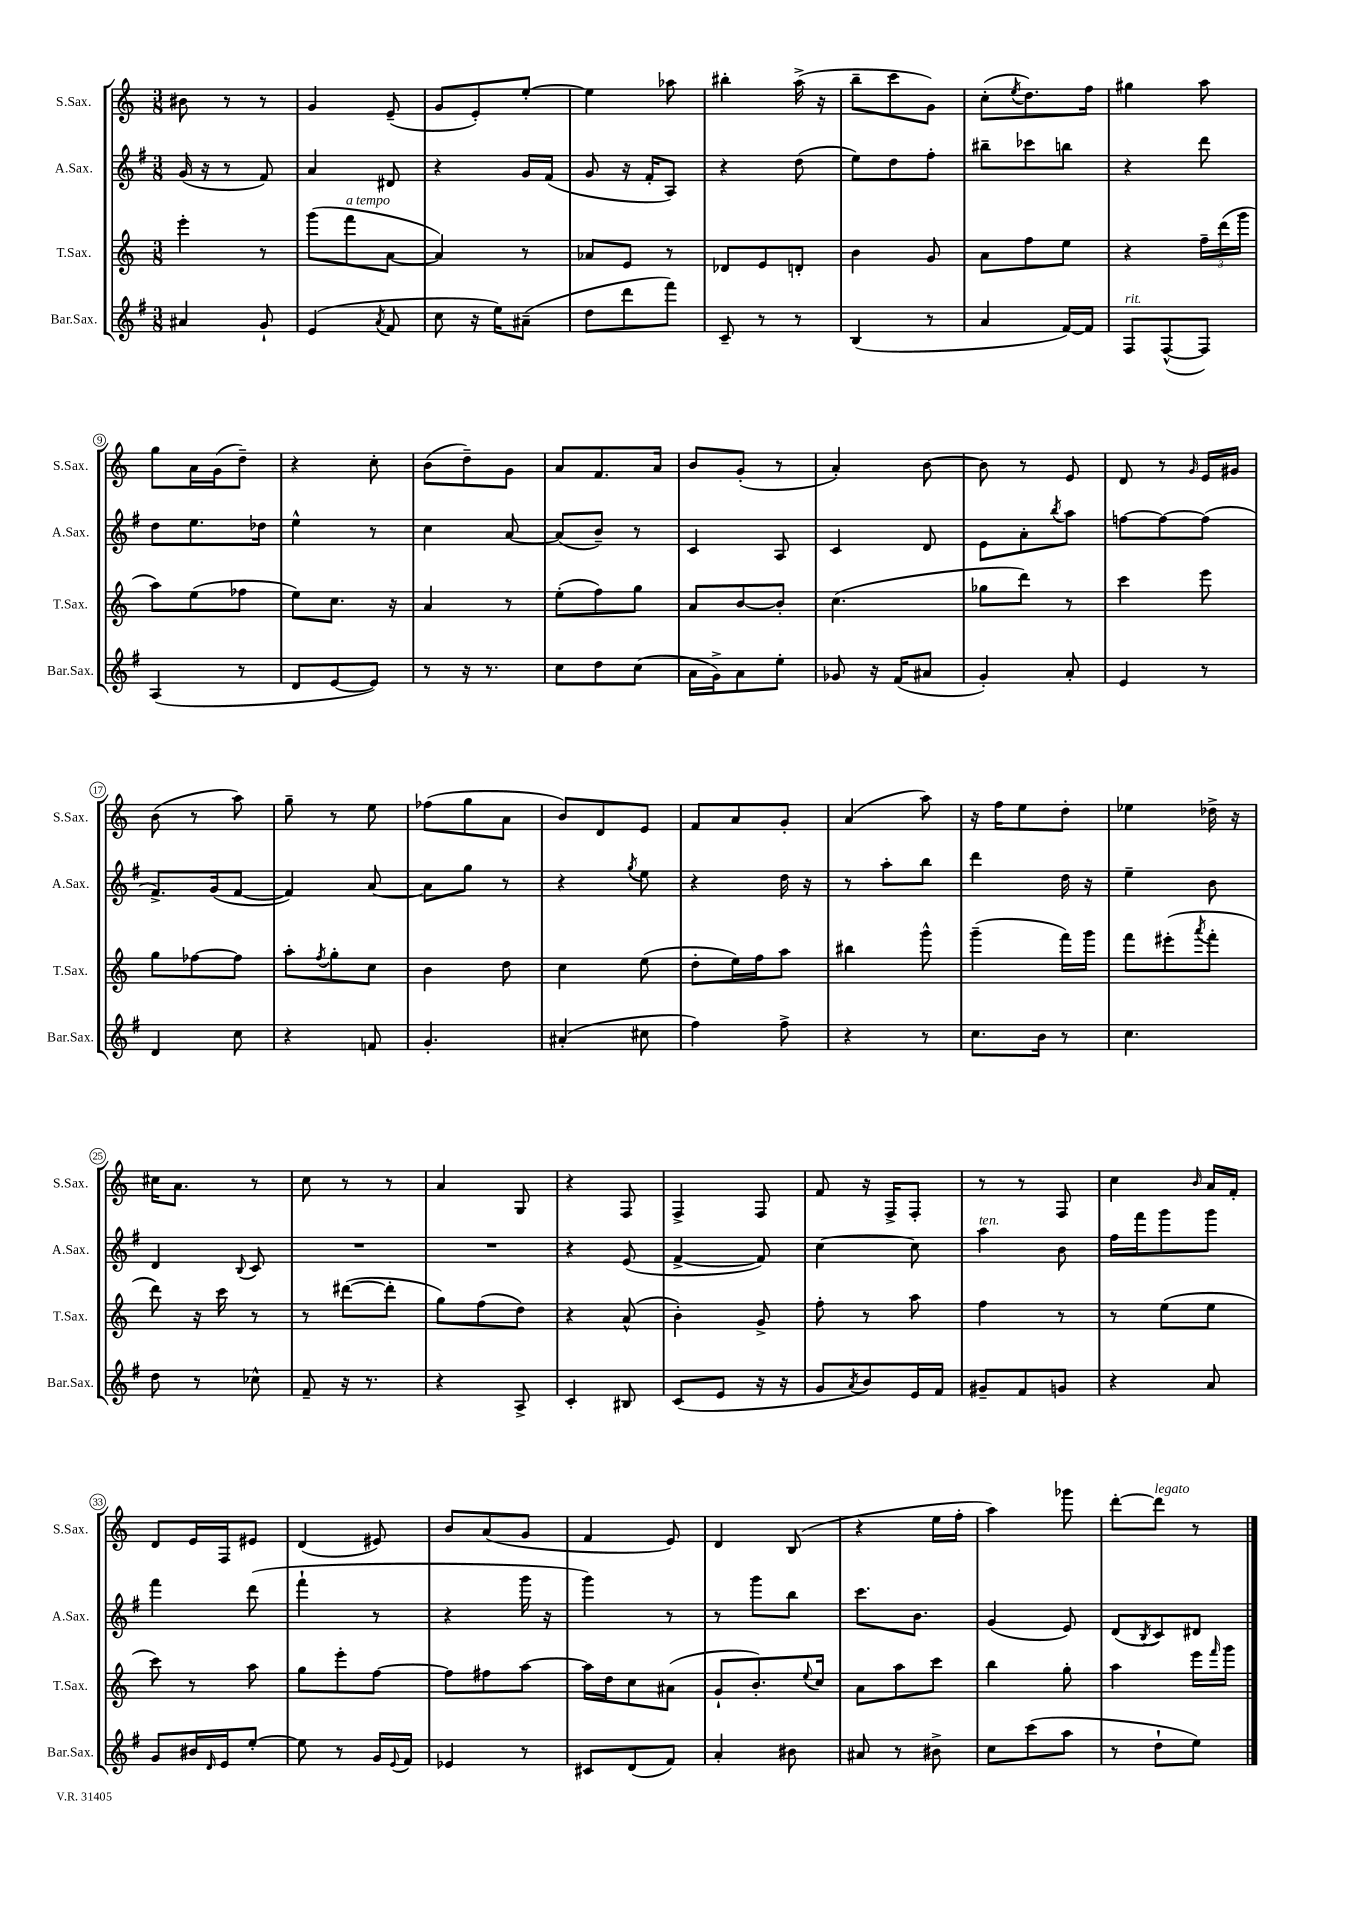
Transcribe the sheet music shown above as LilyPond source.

<<
\new StaffGroup <<
\new Staff = "s0" \with { instrumentName = "S.Sax." shortInstrumentName = "S.Sax." } {
    \clef treble \key c \major \numericTimeSignature \time 3/8
    bis'8 r8 r8 |
    g'4 e'8--( |
    g'8 e'8-.) e''8~-. |
    e''4 aes''8 |
    bis''4-. a''16->( r16 |
    b''8-- c'''8 g'8) |
    c''8-.( \acciaccatura { e''8 } d''8.) f''16 |
    gis''4 a''8 |
    g''8 a'16 g'16( d''8--) |
    r4 c''8-. |
    b'8( d''8--) g'8 |
    a'8 f'8. a'16 |
    b'8 g'8-.( r8 |
    a'4-.) b'8~ |
    b'8 r8 e'8 |
    d'8 r8 \grace { g'16 } e'16 gis'16 |
    b'8( r8 a''8) |
    g''8-- r8 e''8 |
    fes''8( g''8 a'8 |
    b'8) d'8 e'8 |
    f'8 a'8 g'8-. |
    a'4( a''8) |
    r16 f''16 e''8 d''8-. |
    ees''4 des''16-> r16 |
    cis''16 a'8. r8 |
    c''8 r8 r8 |
    a'4 g8 |
    r4 f8 |
    f4-> f8 |
    f'8 r16 f16-> f8-. |
    r8 r8 f8 |
    c''4 \grace { b'16 } a'16 f'16-. |
    d'8 e'16 f16 eis'8 |
    d'4( eis'8) |
    b'8 a'8( g'8 |
    f'4 e'8) |
    d'4 b8( |
    r4 e''16 f''16-. |
    a''4) ges'''8 |
    d'''8~-. d'''8^\markup { \italic "legato" } r8 \bar "|." |
}
\new Staff = "s1" \with { instrumentName = "A.Sax." shortInstrumentName = "A.Sax." } {
    \clef treble \key g \major \numericTimeSignature \time 3/8
    g'16( r16 r8 fis'8) |
    a'4 dis'8 |
    r4 g'16 fis'16( |
    g'8 r16 fis'16-. a8) |
    r4 d''8( |
    e''8) d''8 fis''8-. |
    bis''8-- ces'''8 b''8 |
    r4 d'''8 |
    d''8 e''8. des''16 |
    e''4-^ r8 |
    c''4 a'8~ |
    a'8( b'8--) r8 |
    c'4 a8 |
    c'4 d'8 |
    e'8 a'8-. \acciaccatura { b''8 } a''8 |
    f''8~ f''8~ f''8( |
    fis'8.->) g'16( fis'8~ |
    fis'4) a'8~ |
    a'8 g''8 r8 |
    r4 \acciaccatura { g''8 } e''8 |
    r4 d''16 r16 |
    r8 a''8-. b''8 |
    d'''4 d''16 r16 |
    e''4-- b'8 |
    d'4 \appoggiatura { b8 } c'8 |
    R4. |
    R4. |
    r4 e'8( |
    fis'4~-> fis'8) |
    c''4~ c''8 |
    a''4^\markup { \italic "ten." } b'8 |
    fis''16 fis'''16 g'''8 g'''8 |
    fis'''4 d'''8( |
    fis'''4-! r8 |
    r4 g'''16 r16 |
    g'''4) r8 |
    r8 g'''8 b''8 |
    c'''8. b'8. |
    g'4( e'8) |
    d'8( \acciaccatura { b8 } c'8) dis'8 \bar "|." |
}
\new Staff = "s2" \with { instrumentName = "T.Sax." shortInstrumentName = "T.Sax." } {
    \clef treble \key c \major \numericTimeSignature \time 3/8
    e'''4-. r8 |
    g'''8( f'''8^\markup { \italic "a tempo" } a'8~ |
    a'4) r8 |
    aes'8 e'8 r8 |
    des'8 e'8 d'8-. |
    b'4 g'8 |
    a'8 f''8 e''8 |
    r4 \tuplet 3/2 { f''16-- d'''16( g'''16 } |
    a''8) e''8( fes''8 |
    e''8) c''8. r16 |
    a'4 r8 |
    e''8-.( f''8) g''8 |
    a'8 b'8~ b'8-. |
    c''4.( |
    ges''8 d'''8) r8 |
    c'''4 e'''8 |
    g''8 fes''8~ fes''8 |
    a''8-. \acciaccatura { f''8 } g''8-. c''8 |
    b'4 d''8 |
    c''4 e''8( |
    d''8-. e''16) f''16 a''8 |
    bis''4 g'''8-^ |
    g'''4--( f'''16) g'''16 |
    f'''8 eis'''8-.( \acciaccatura { a'''8 } f'''8-. |
    d'''8) r16 c'''16 r8 |
    r8 dis'''8~( dis'''8-. |
    g''8) f''8( d''8) |
    r4 a'8-^( |
    b'4-.) g'8-> |
    f''8-. r8 a''8 |
    f''4 r8 |
    r8 e''8( e''8 |
    c'''8) r8 a''8 |
    g''8 e'''8-. f''8~ |
    f''8 fis''8 a''8~ |
    a''16 d''16 c''8 ais'8( |
    g'8-! b'8.-.) \appoggiatura { e''8 } c''16 |
    a'8 a''8 c'''8 |
    b''4 g''8-. |
    a''4 e'''16 \grace { f'''16 } g'''16 \bar "|." |
}
\new Staff = "s3" \with { instrumentName = "Bar.Sax." shortInstrumentName = "Bar.Sax." } {
    \clef treble \key g \major \numericTimeSignature \time 3/8
    ais'4 g'8-! |
    e'4( \acciaccatura { a'8 } fis'8 |
    c''8 r16 e''16) ais'8--( |
    d''8 d'''8 fis'''8) |
    c'8-- r8 r8 |
    b4( r8 |
    a'4 fis'16~) fis'16 |
    fis8^\markup { \italic "rit." } fis8~-^( fis8) |
    a4( r8 |
    d'8 e'8~ e'8) |
    r8 r16 r8. |
    c''8 d''8 c''8( |
    a'16 g'16->) a'8 e''8-. |
    ges'8 r16 fis'16( ais'8 |
    g'4-.) a'8-. |
    e'4 r8 |
    d'4 c''8 |
    r4 f'8 |
    g'4.-. |
    ais'4-.( cis''8 |
    fis''4) fis''8-> |
    r4 r8 |
    c''8. b'16 r8 |
    c''4. |
    d''8 r8 ces''8-^ |
    fis'8-- r16 r8. |
    r4 a8-> |
    c'4-. bis8 |
    c'8( e'8 r16 r16 |
    g'8 \acciaccatura { a'8 } b'8) e'16 fis'16 |
    gis'8-- fis'8 g'8 |
    r4 a'8 |
    g'8 bis'16 \grace { d'16 } e'16 e''8~-. |
    e''8 r8 g'16 \appoggiatura { e'8 } fis'16 |
    ees'4 r8 |
    cis'8 d'8( fis'8) |
    a'4-. bis'8 |
    ais'8 r8 bis'8-> |
    c''8 c'''8( a''8 |
    r8 d''8-! e''8) \bar "|." |
}
>>
>>
\layout { \context { \Score \override BarNumber.stencil = #(make-stencil-circler 0.1 0.3 ly:text-interface::print) } }
